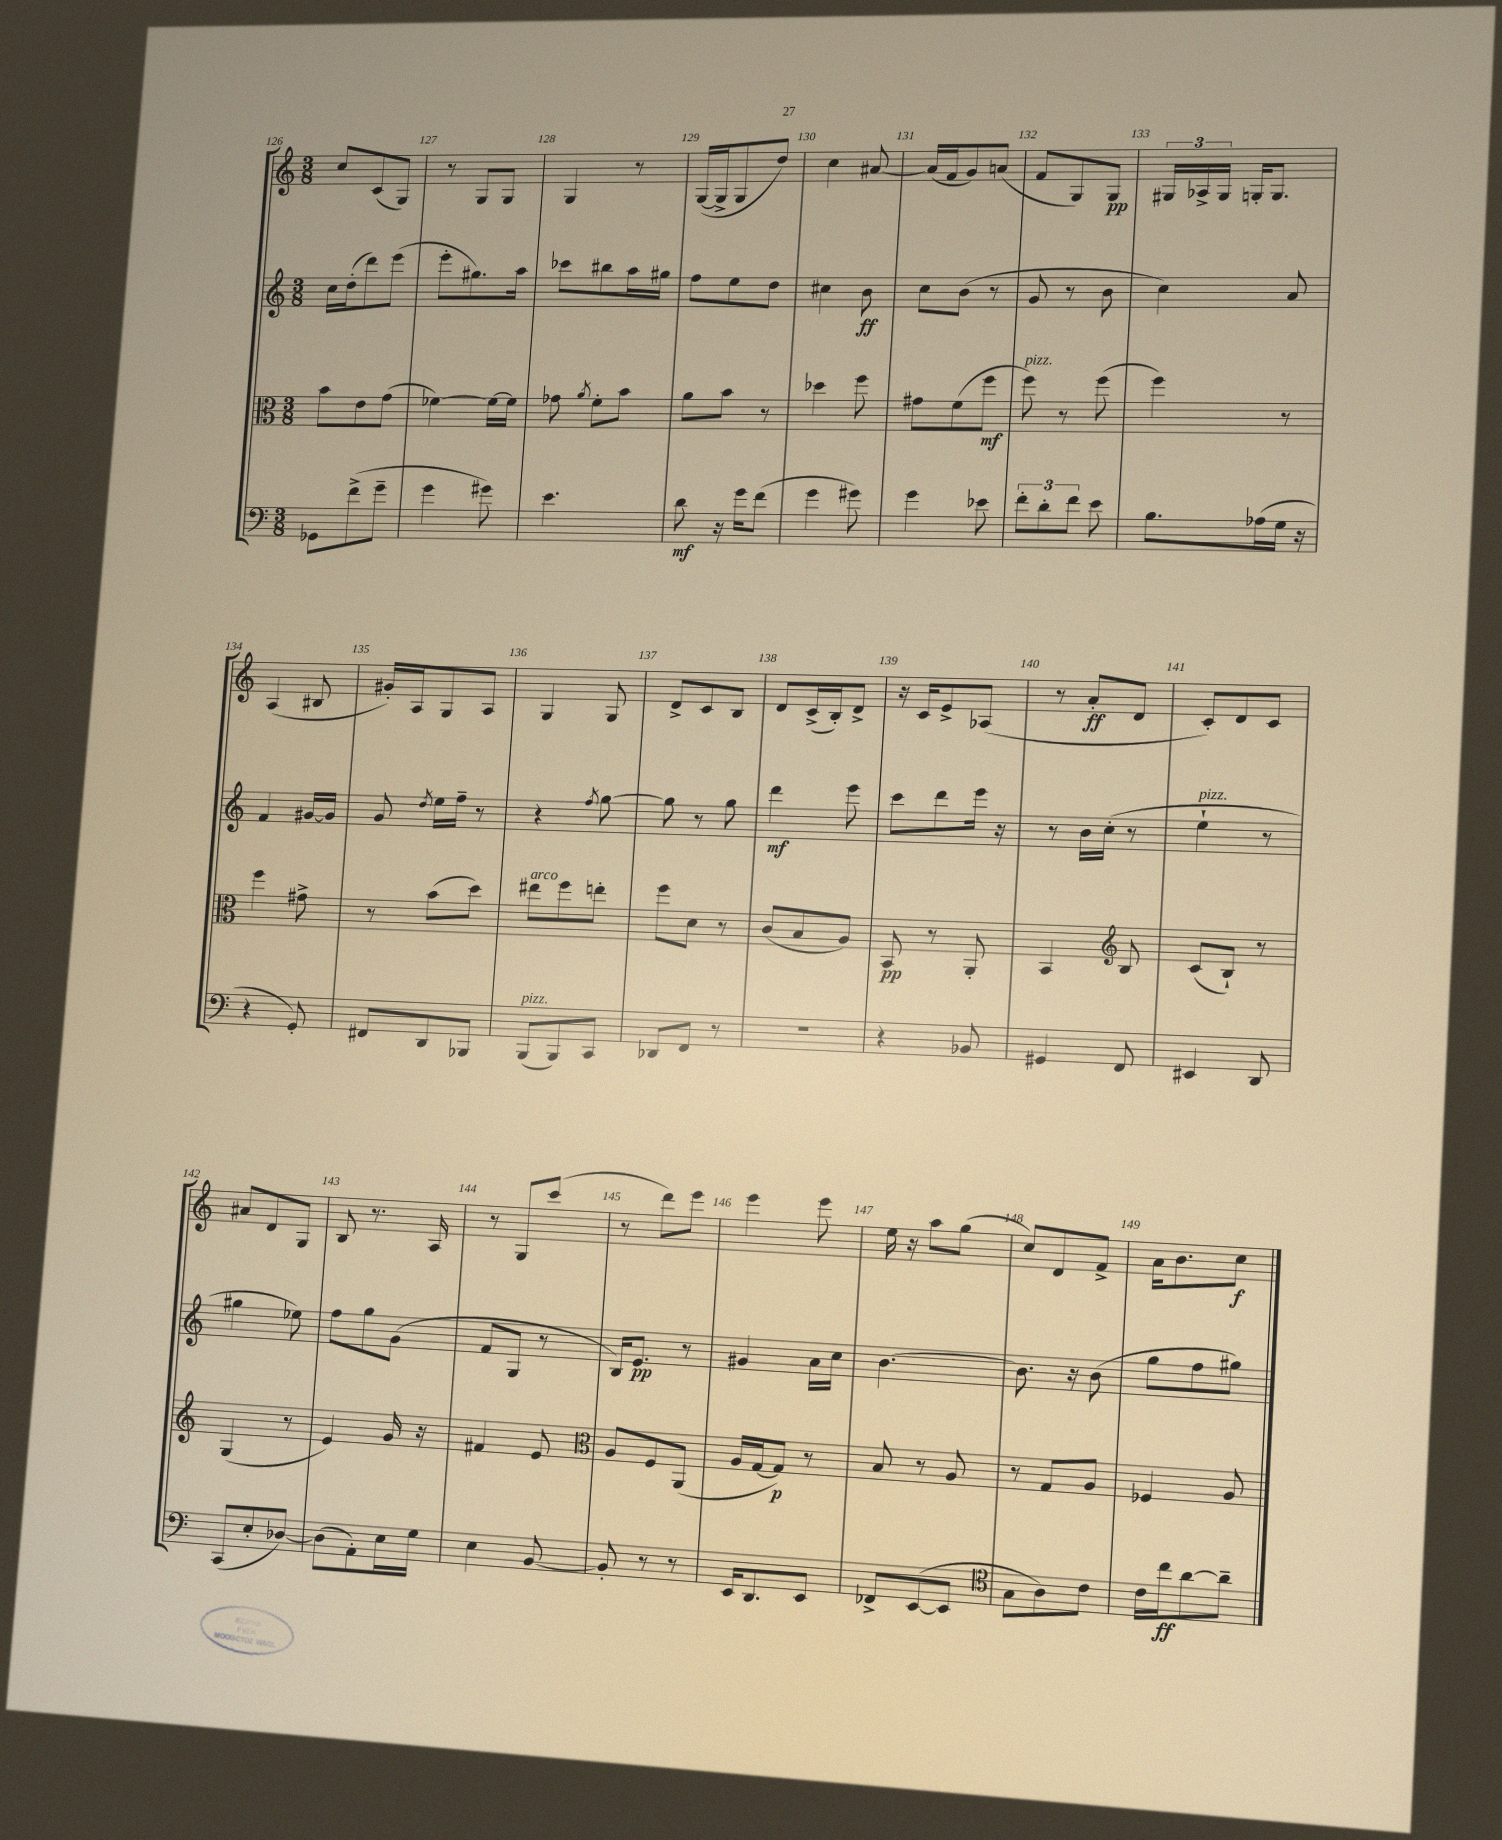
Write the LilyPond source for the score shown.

<<
\new StaffGroup <<
\new Staff = "s0" {
    \clef treble \key c \major \numericTimeSignature \time 3/8
    \autoBeamOff c''8[ c'8( g8]) |
    r8 g8[ g8] |
    g4 r8 |
    g16[~( g16-> g8 d''8]) |
    c''4 ais'8~ |
    ais'16[( f'16 g'8) a'8]( |
    f'8[ g8) g8]\pp |
    \tuplet 3/2 { gis16[ aes16-> gis16] } g16[-. g8.] |
    a4( bis8 |
    gis'16[-.) a16 g8 a8] |
    g4 g8 |
    d'8[-> c'8 b8] |
    d'8[ c'16->( b16-.) d'8]-> |
    r16 c'16[ e'8-> aes8]( |
    r8 a'8[-.\ff d'8] |
    c'8[-.) d'8 c'8] |
    ais'8[ d'8 g8] |
    b8 r8. a16 |
    r8 g8[ c'''8]( |
    r8 d'''8[) e'''8] |
    e'''4 e'''8 |
    e''16 r16 a''8[ g''8]( |
    c''8[) d'8 f'8]-> |
    a'16[ b'8. c''8]\f \bar "|." |
}
\new Staff = "s1" {
    \clef treble \key c \major \numericTimeSignature \time 3/8
    \autoBeamOff c''16[ d''16-.( d'''8) e'''8]( |
    e'''8[-. gis''8.) a''16] |
    ces'''8[ bis''8 a''16 gis''16] |
    f''8[ e''8 d''8] |
    cis''4 b'8\ff |
    c''8[ b'8]( r8 |
    g'8 r8 b'8 |
    c''4) a'8 |
    f'4 gis'16[~ gis'16] |
    g'8 \acciaccatura { d''8 } e''16[ f''16]-- r8 |
    r4 \acciaccatura { f''8 } g''8~ |
    g''8 r8 g''8 |
    d'''4\mf e'''8 |
    c'''8[ d'''8 e'''16] r16 |
    r8 b'16[ c''16]-.( r8 |
    e''4-!^\markup { \italic "pizz." } r8 |
    gis''4 ees''8) |
    f''8[ g''8 g'8]( |
    f'8[ g8] r8 |
    b16[) e'8.]\pp r8 |
    gis'4 a'16[ c''16] |
    b'4.~ |
    b'8. r16 b'8( |
    g''8[ f''8 gis''8]) \bar "|." |
}
\new Staff = "s2" {
    \clef alto \key c \major \numericTimeSignature \time 3/8
    \autoBeamOff b'8[ e'8 g'8]( |
    fes'4~) fes'16[~ fes'16] |
    ges'8 \acciaccatura { a'8 } f'8[-. b'8] |
    a'8[ b'8] r8 |
    des''4 f''8 |
    gis'8[ f'8( f''8]\mf |
    f''8^\markup { \italic "pizz." }) r8 f''8( |
    f''4) r8 |
    f''4 gis'8-> |
    r8 b'8[( d''8]) |
    eis''8[^\markup { \italic "arco" } f''8 e''8]-. |
    f''8[ d'8] r8 |
    c'8[( b8 a8]) |
    b,8\pp r8 a,8-. |
    b,4 \clef treble b8 |
    c'8[( b8]-!) r8 |
    g4( r8 |
    e'4) g'16 r16 |
    fis'4 e'8 |
    \clef alto a8[ f8 a,8]( |
    a16[ g16~ g8]\p) r8 |
    b8 r8 a8 |
    r8 g8[ a8] |
    fes4 a8 \bar "|." |
}
\new Staff = "s3" {
    \clef bass \key c \major \numericTimeSignature \time 3/8
    \autoBeamOff ges,8[ f'8->( g'8]-- |
    g'4 gis'8) |
    e'4. |
    d'8\mf r16 g'16[ f'8]( |
    g'4 gis'8) |
    g'4 ees'8 |
    \tuplet 3/2 { f'8[-. d'8-. f'8] } e'8 |
    b8.[ aes16( g16] r16 |
    r4 g,8-.) |
    fis,8[ d,8 bes,,8] |
    b,,8[^\markup { \italic "pizz." }( b,,8) c,8] |
    des,8[ f,8] r8 |
    R4. |
    r4 bes,8 |
    gis,4 f,8 |
    eis,4 d,8 |
    c,8[( e8-. des8]~) |
    des8[( a,8-.) e16 g16] |
    e4 b,8~ |
    b,8-. r8 r8 |
    e,16[ d,8. e,8] |
    fes,8[-> e,8~( e,8] |
    \clef tenor g8[ a8) c'8] |
    c'16[ c''16\ff a'8~ a'8]-- \bar "|." |
}
>>
>>
\layout { \context { \Score currentBarNumber = #126 \override BarNumber.break-visibility = ##(#f #t #t) barNumberVisibility = #all-bar-numbers-visible } }
